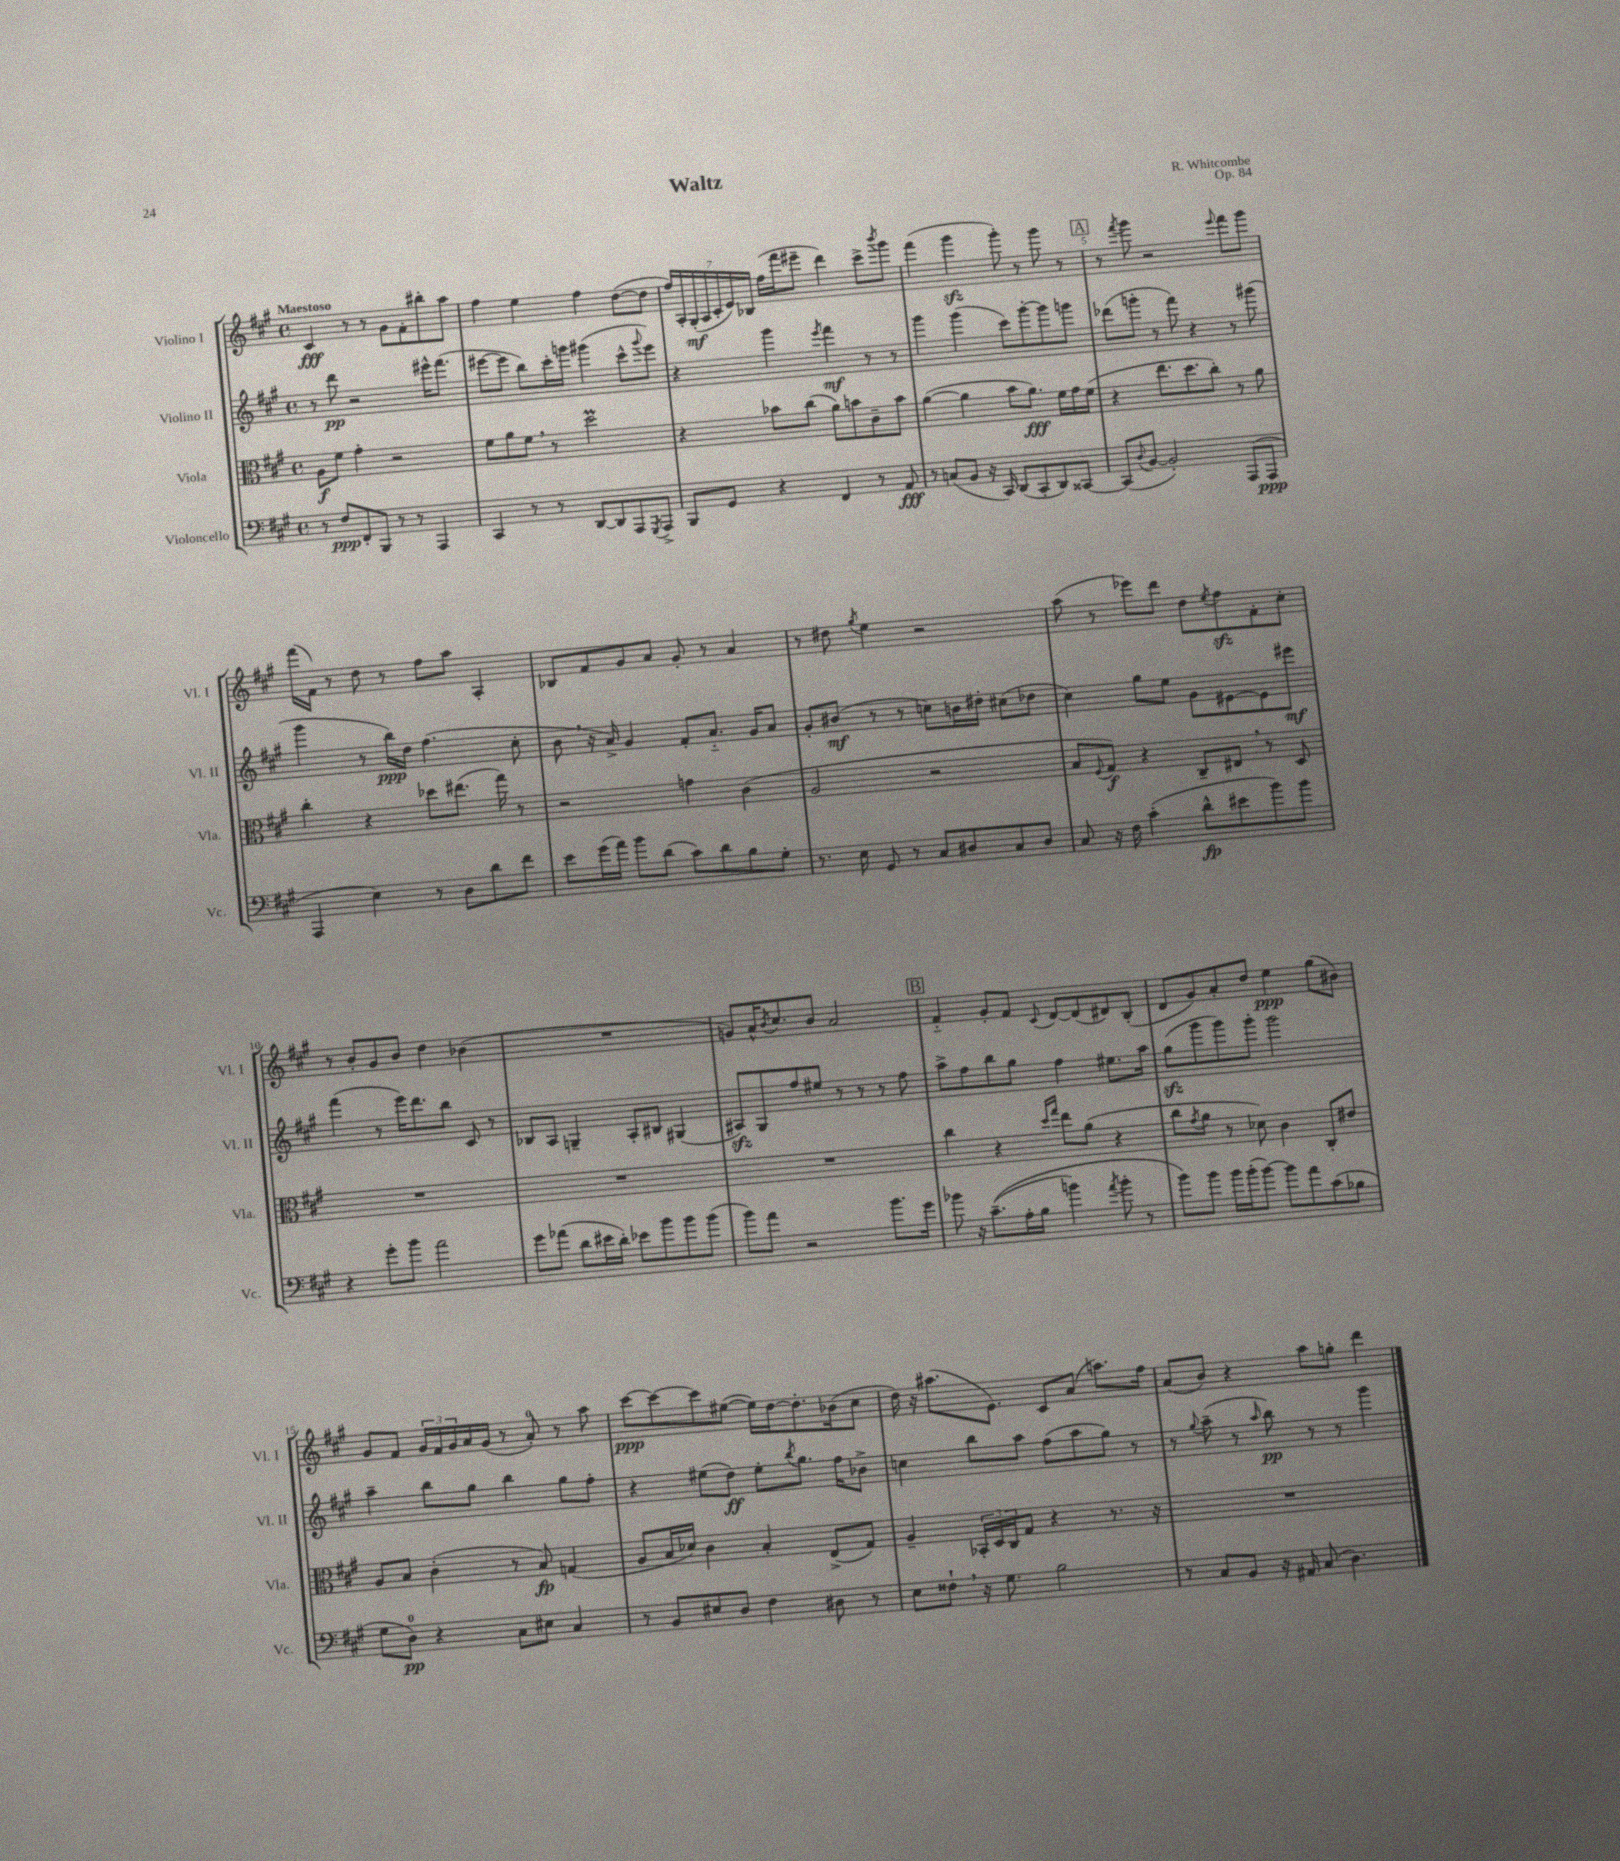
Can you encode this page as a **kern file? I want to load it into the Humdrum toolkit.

**kern	**kern	**kern	**kern
*staff4	*staff3	*staff2	*staff1
*clefF4	*clefC3	*clefG2	*clefG2
*k[f#c#g#]	*k[f#c#g#]	*k[f#c#g#]	*k[f#c#g#]
*M4/4	*M4/4	*M4/4	*M4/4
*met(c)	*met(c)	*met(c)	*met(c)
8r	8A	8r	4c#
8F#	8f#	8ddd	.
8FF#'	4g#'	2r	8r
8BBB	.	.	8r
8r	2r	.	8g#
8r	.	.	8f#'
4AAA	.	16eee#^^	8bb#'
.	.	(8.fff#	.
.	.	.	8aa
=	=	=	=
4CC#	8f#	[8eee#	4ff#
.	8a	8eee#]	.
8r	8f#	8bb)	4ee
8r	8r	16ccc#'	.
.	.	16ggg	.
[8DD	2dd	(4ggg#	4ff#
8DD]	.	.	.
8AAA	.	8ccc#^^	([8dd
8qGGG#	.	8qqggg#	.
8AAA^	.	8eee#)	8dd]
=	=	=	=
8BBB	4r	4r	28ff#)
.	.	.	28A'
.	.	.	(28G#'
.	.	.	28A
8GG#	.	.	.
.	.	.	28c#'
.	.	.	28e)
.	.	.	28B-
4r	8b-	4ggg#	(16ff#
.	.	.	16fff#
.	(8cc#	.	8eee#~
.	.	8qeee	.
4FF#	8a)	4fff#	4ddd)
.	8b	.	.
8r	8c#~	8r	8ccc#^
.	.	.	8qbbb
8AA	8b	8r	8ggg#
=	=	=	=
8r	([4a	4ggg#	(4fff#
(8C	.	.	.
8BB	4a]	(4ggg#	4ggg#
16r	.	.	.
16CC#)	.	.	.
(8DD	8b	8ccc#)	8ggg#')
8CC#'	8.a)	[8ggg#'	8r
8DD)	.	8ggg#]	8ggg#
.	16f#	.	.
[8CC##	16g#	8ggg	8r
.	(16f#	.	.
=	=	=	=
(8CC##]	4r	(8ddd-	8r
8qqD	.	.	8qfff#
[8BB	.	8ggg'	8ggg#
2BB'])	8.ee	8r	2r
.	.	8fff#)	.
.	8.dd	.	.
.	.	4r	.
.	8cc#')	.	.
.	.	.	8qqeee
(8AAA	8r	8r	8fff#
8AAA	8a	(8ggg#	8ggg#
=	=	=	=
4AAA	4cc#'	4ggg#	(16fff#
.	.	.	16f#)
.	.	.	8r
4E)	4r	8r	8dd
.	.	16bb)	8r
.	.	16dd	.
8r	8dd-	(4.ff#	8ff#
8D	(8.ee#	.	8aa
8d	.	.	4A'
.	16gg#)	.	.
8f#	8r	8cc#'	.
=	=	=	=
8e	2r	8b	8B-
(16g#	.	16r	8f#
16a)	.	16a^)	.
8b	.	4g#	8g#
(8d	.	.	8a
8c#)	4g	8f#'	8g#'
8d	.	8.a'~	8r
8B	(4c#	.	4a
.	.	16g#	.
8G#'	.	8a	.
=	=	=	=
8.r	2A	8g#'	8r
.	.	(8b#	8dd#
16E	.	.	.
.	.	.	8qgg#
8GG#	.	8r	4ee
8r	.	8r	.
8C#	2r	8cc)	2r
8D#	.	16b	.
.	.	16dd#'	.
8C#	.	(8cc#	.
8D#	.	8dd-	.
=	=	=	=
8C#	8B	4cc#)	(8aa
.	8qqF#	.	.
16r	8G#)	.	8r
16F#	.	.	.
(4c#'	4r	8gg#	8eee-)
.	.	8ee	8ddd
8d^^	8C#~	8g#	8dd
.	.	.	8qee
8e#	8E#	[8e#	8ff#
8b)	8r	8e#]	8f#'
8b	8D	8eee#	8cc#'
=	=	=	=
4r	1r	(4fff#	8r
.	.	.	8b'
8g#'	.	8r	8g#
8b	.	16eee)	8b
.	.	8.ddd	.
2a	.	.	4dd
.	.	8bb	.
.	.	8c#	(4b-
.	.	8r	.
=	=	=	=
8g#	1r	8B-	1r
(8a-	.	8A	.
8d	.	4G~	.
16e#	.	.	.
16d')	.	.	.
8e-	.	8A'	.
8b	.	8B#	.
8b	.	(4G#	.
(8b	.	.	.
=	=	=	=
8b)	1r	8A#)	8g)
8a	.	8G#	16a^^
.	.	.	8qb
.	.	.	8.cc#
2r	.	8ff#	.
.	.	8ee#	8b
.	.	8r	2a
.	.	8r	.
8.b	.	8r	.
.	.	8ff#	.
16g#	.	.	.
=	=	=	=
8b-	4cc#	8aa^	4f#'~
16r	.	8ff#	.
&((8.c#~	.	.	.
.	4r	8bb	8g#'
16A'	.	8gg#	8f#
16B	.	.	.
.	16qqdd	.	.
.	16qqgg#	.	8qqc#
4b)	8ee	4ff#	[8d
.	(8a	.	(8d]
8qa	.	.	.
8b'	4r	8.ee#	8d#)
8r	.	.	(8B'
.	.	16aa	.
=	=	=	=
8b&)	8cc#	(8gg#	8d
.	8qg#	.	.
8b	8a	8ggg#	8g#)
16b	8r	8ggg#)	8a'
(16b'	.	.	.
[8b)	8d-)	8ggg#'	8dd
8b]	4c#	2ggg#	4ee
8a	.	.	.
(8c#	8C#'	.	(8gg#
8B-	8e#	.	8b#)
=	=	=	=
8G#	8A	4aa~	8g#
8D)	8B	.	8f#
4r	(4c#'	8bb	24g#
.	.	.	24f#
.	.	.	24g#
.	.	8gg#	16a
.	.	.	(16g#
8C#	8r	4bb	8r
8E#	8B)	.	8a')
4C#	(4G	8gg#	8r
.	.	8ff#'	8aa
=	=	=	=
8r	8A	4r	[8ccc#
8BB	16B	.	8ccc#_
.	16d-)	.	.
8E#	4c#	(8ee#	8ccc#]
8D	.	8dd)	([8ee#
4F#	4B'	8ee#'	16ee#])
.	.	.	[16dd
.	.	8qbb	.
.	.	8.gg#	8.dd']
8D#	(8E^	.	.
.	.	16ff#	(16b-
8r	8G#)	8b-^	8cc#
=	=	=	=
8E	4A~	4cc	16dd)
.	.	.	16r
8F##`	.	.	(8.aa#
16r	24BB-'	8bb	.
.	24D	.	.
8.G#	.	.	8.e)
.	24C#	.	.
.	8G#	8aa	.
2B	4r	(8ff#	8c#
.	.	8aa	(8a
.	8.r	8gg#)	8.aa)
.	.	8r	.
.	16r	.	16ff#
=	=	=	=
8r	1r	8r	(8a
.	.	8qqgg#	.
8C#	.	(8aa~	8b)
8BB	.	8r	4r
.	.	16qqaa	.
16r	.	8bb)	.
16AA#	.	.	.
(8C#	.	8r	8aa
4.D)	.	8r	8gg'
.	.	4ggg#	4ddd
==	==	==	==
*-	*-	*-	*-
